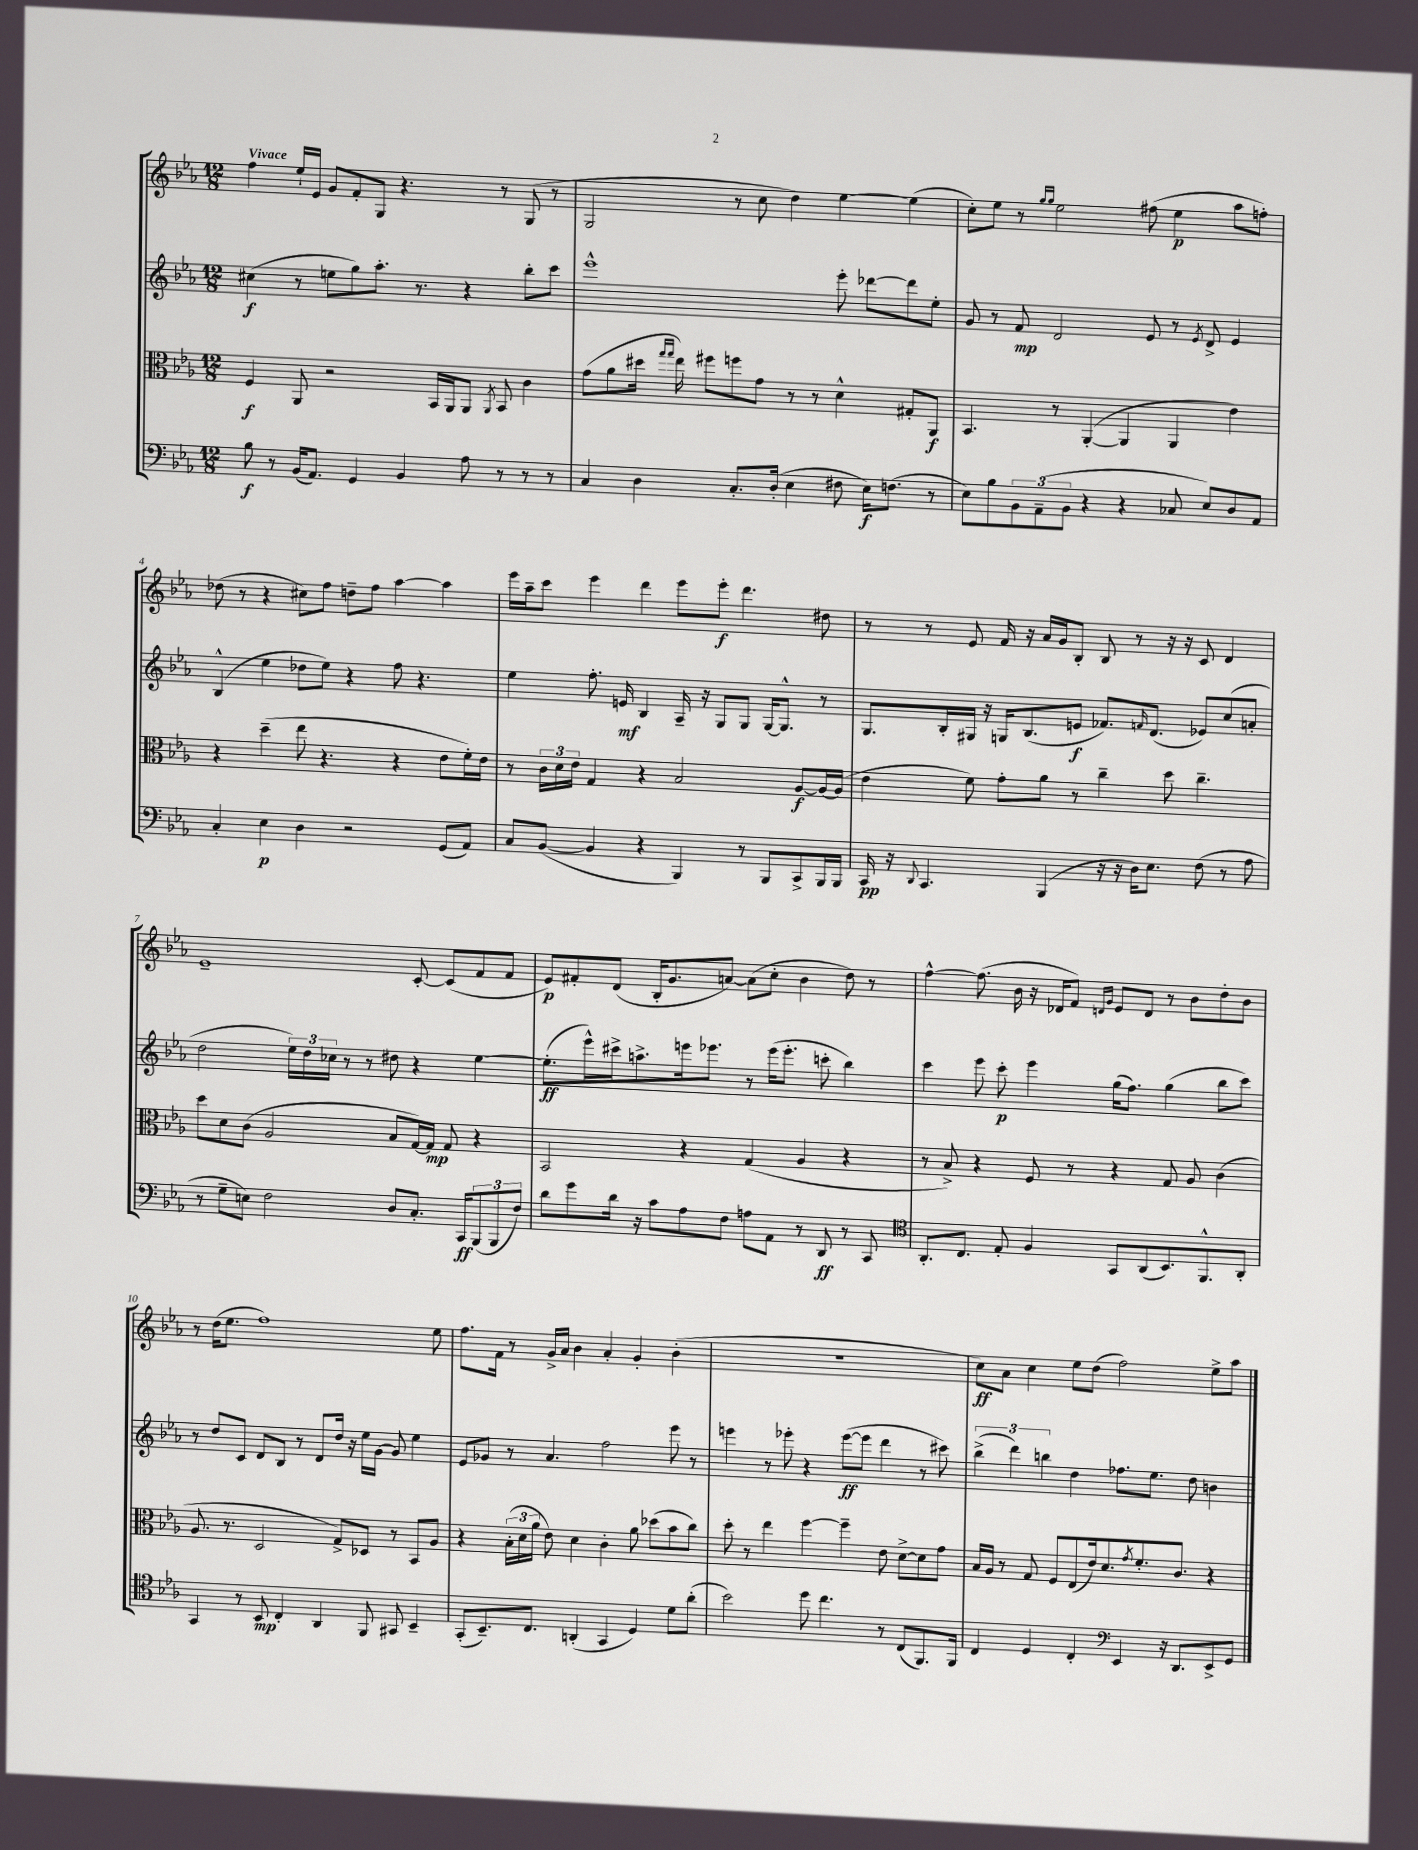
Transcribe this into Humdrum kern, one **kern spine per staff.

**kern	**dynam	**kern	**dynam	**kern	**dynam	**kern	**dynam
*part4	*part4	*part3	*part3	*part2	*part2	*part1	*part1
*staff4	*staff4	*staff3	*staff3	*staff2	*staff2	*staff1	*staff1
*clefF4	*	*clefC3	*	*clefG2	*	*clefG2	*
*k[b-e-a-]	*	*k[b-e-a-]	*	*k[b-e-a-]	*	*k[b-e-a-]	*
*M12/8	*	*M12/8	*	*M12/8	*	*M12/8	*
=1	=1	=1	=1	=1	=1	=1	=1
!	!	!	!	!	!	!LO:TX:a:B:t=Vivace	!
8B-\	f	4F/	f	(4cc#X\	f	4ff\	.
8r	.	.	.	.	.	.	.
(16BB-/KL	.	8AA-/	.	8r	.	16ee-`/LL	.
8.AA-/J)	.	.	.	.	.	16e-/JJ	.
.	.	2r	.	8een\L	.	8g/L	.
4GG/	.	.	.	8gg\)	.	8f'/	.
.	.	.	.	8.aa-'\J	.	8G/J	.
4BB-/	.	.	.	.	.	4.r	.
.	.	.	.	8.r	.	.	.
.	.	16BB-/LL	.	.	.	.	.
.	.	16AA-/J	.	.	.	.	.
8A-\	.	8AA-/J	.	4r	.	.	.
.	.	8qAA-/	.	.	.	.	.
8r	.	8BB-/	.	.	.	8r	.
8r	.	4c\	.	8bb-'\L	.	(8G/	.
8r	.	.	.	8ccc\J	.	8r	.
=2	=2	=2	=2	=2	=2	=2	=2
4C/	.	(8g\L	.	1eee-^^	.	2G/	.
.	.	8a-\	.	.	.	.	.
4D\	.	16dd#X\Jk	.	.	.	.	.
.	.	16qqgg/LL	.	.	.	.	.
.	.	16qqgg/JJ	.	.	.	.	.
.	.	16ee-\)	.	.	.	.	.
.	.	8ff#X\L	.	.	.	.	.
8.C'/L	.	8ffn\	.	.	.	8r	.
.	.	8g\J	.	.	.	8cc\	.
(16D'/Jk	.	.	.	.	.	.	.
4E-\	.	8r	.	.	.	4dd\)	.
.	.	8r	.	.	.	.	.
8F#X\	.	4d^^\	.	8eee-'\	.	[4ee-\	.
16E-\KL)	f	.	.	[8ddd-X\L	.	.	.
(8.Fn\J	.	.	.	.	.	.	.
.	.	8G#X'/L	.	8ddd-\]	.	(4ee-\]	.
8r	.	8AA-/J	f	8ee-'\J	.	.	.
=3	=3	=3	=3	=3	=3	=3	=3
8E-\L)	.	4.BB-/	.	8g/	.	8cc'\L)	.
8B-\	.	.	.	8r	.	8ee-\J	.
12BB-\	.	.	.	8f/	mp	8r	.
(12AA-~\	.	.	.	.	.	.	.
.	.	.	.	.	.	16qqgg/LL	.
.	.	.	.	.	.	16qqgg/JJ	.
.	.	8r	.	2d/	.	2ee-\	.
12BB-\J	.	.	.	.	.	.	.
4r	.	([4AA-'/	.	.	.	.	.
4r	.	4AA-/]	.	.	.	.	.
.	.	.	.	8e-/	.	(8ff#X\	.
8C-X/	.	4AA-/	.	8r	.	4ee-\	p
.	.	.	.	8qe-/	.	.	.
8E-/L)	.	.	.	8d^/	.	.	.
8D/	.	4e-\)	.	4e-/	.	8aa-\L	.
8AA-/J	.	.	.	.	.	8ffn'\J)	.
!!LO:LB:g=z
=4	=4	=4	=4	=4	=4	=4	=4
4C'/	.	4r	.	(4B-^^/	.	(8dd-X\	.
.	.	.	.	.	.	8r	.
4E-\	p	(4dd~\	.	4ee-\	.	4r	.
4D\	.	8ee-\	.	8dd-X\L	.	8cc#X\L)	.
.	.	4.r	.	8ee-\J)	.	8ff\J	.
2r	.	.	.	4r	.	8ddn~\L	.
.	.	.	.	.	.	8ff\J	.
.	.	4r	.	8ff\	.	[4aa-\	.
.	.	.	.	4.r	.	.	.
(8GG/L	.	8e-\L	.	.	.	4aa-\]	.
8AA-/J)	.	16f'\L)	.	.	.	.	.
.	.	16e-\JJ	.	.	.	.	.
=5	=5	=5	=5	=5	=5	=5	=5
8C/L	.	8r	.	4ee-\	.	16eee-\LL	.
.	.	.	.	.	.	16aa-~\J	.
([8BB-/J	.	24c\LL	.	.	.	8ccc\J	.
.	.	24d\	.	.	.	.	.
.	.	24e-\JJ	.	.	.	.	.
4BB-/]	.	4G/	.	8.ff'\	.	4eee-\	.
.	.	.	.	16en/	mf	.	.
4r	.	4r	.	4B-/	.	4ddd\	.
4BBB-/)	.	2B-/	.	16A-~/	.	8eee-\L	.
.	.	.	.	16r	.	.	.
.	.	.	.	8G/L	.	8eee-'\J	f
8r	.	.	.	8G/J	.	4.ddd\	.
8BBB-/L	.	.	.	[16G/KL	.	.	.
.	.	.	.	8.G^^/J]	.	.	.
8CC^/	.	[8A-/L	f	.	.	.	.
16BBB-/L	.	16A-/L_	.	8r	.	8dd#X\	.
16BBB-/JJ	.	(16A-/JJ]	.	.	.	.	.
=6	=6	=6	=6	=6	=6	=6	=6
16CC/	pp	4e-\	.	8.G/L	.	8r	.
16r	.	.	.	.	.	.	.
8qqDD/	.	.	.	.	.	.	.
4.CC/	.	.	.	.	.	8r	.
.	.	.	.	16B-'/L	.	.	.
.	.	8f\)	.	16G#X/JJ	.	8e-/	.
.	.	.	.	16r	.	.	.
.	.	8g'\L	.	16Gn/KL	.	16f/	.
.	.	.	.	(8.B-/	.	16r	.
(4BBB-/	.	8a-\J	.	.	.	16a-/LL	.
.	.	.	.	.	.	16g/J	.
.	.	8r	.	8en/J	f	8B-'/J	.
16r	.	4cc~\	.	8.f-X/L)	.	8B-/	.
16r	.	.	.	.	.	.	.
16D\KL)	.	.	.	.	.	8r	.
.	.	.	.	16qqfn/	.	.	.
8.E-\J	.	.	.	(8.d/J	.	.	.
.	.	8dd\	.	.	.	16r	.
.	.	.	.	.	.	16r	.
(8F\	.	4.cc~\	.	8e-X/L)	.	8c/	.
8r	.	.	.	(8cc/	.	4d/	.
8A-\	.	.	.	8an'/J	.	.	.
!!LO:LB:g=z
=7	=7	=7	=7	=7	=7	=7	=7
8r	.	8dd\L	.	2dd\	.	1e-~	.
8G~\L	.	8d\	.	.	.	.	.
8En\J)	.	(8c\J	.	.	.	.	.
2F\	.	2A-/	.	.	.	.	.
.	.	.	.	24ee-\LL)	.	.	.
.	.	.	.	24dd\	.	.	.
.	.	.	.	24cc-X\JJ	.	.	.
.	.	.	.	8r	.	.	.
.	.	.	.	8r	.	.	.
8D/L	.	8B-/L	.	8dd#X\	.	.	.
8.C'/J	.	[16G/L)	.	4r	.	[8c'/	.
.	.	16G/JJ]	mp	.	.	.	.
.	.	8G/	.	.	.	(8c/L]	.
16CC/KL	ff	.	.	.	.	.	.
(12BBB-/	.	4r	.	[4ee-\	.	8f/	.
12BBB-/	.	.	.	.	.	.	.
.	.	.	.	.	.	8f/J	.
12F/J)	.	.	.	.	.	.	.
=8	=8	=8	=8	=8	=8	=8	=8
8d\L	.	2BB-/	.	(8.ee-'\L]	ff	8e-/L)	p
8g\	.	.	.	.	.	8f#X'/	.
.	.	.	.	16eee-^^\L)	.	.	.
16d\Jk	.	.	.	16ccc#X^\J	.	(8d/J	.
16r	.	.	.	8.aan^\	.	.	.
8c\L	.	.	.	.	.	16B-'/KL	.
.	.	.	.	.	.	8.g/	.
8A-\	.	4r	.	16eeen\k	.	.	.
.	.	.	.	8.eee-X\J	.	.	.
8F\J	.	.	.	.	.	[8an/J)	.
8An\L	.	(4G/	.	8r	.	(8a\L]	.
8AA-\J	.	.	.	(16eee-\KL	.	8cc'\J	.
.	.	.	.	8.eee-'\J	.	.	.
8r	.	4A-/	.	.	.	4b-\	.
8DD/	ff	.	.	8cccn'\	.	.	.
8r	.	4r	.	4bb-\)	.	8dd\)	.
8CC/	.	.	.	.	.	8r	.
=9	=9	=9	=9	=9	=9	=9	=9
*clefC4	*	*	*	*	*	*	*
8.AA-'/L	.	8r	.	4ccc\	.	[4ff^^\	.
.	.	8B-^/)	.	.	.	.	.
8.C/J	.	.	.	.	.	.	.
.	.	4r	.	8eee-\	.	(8.ff\]	.
8E-'/	.	.	.	8ccc'\	p	.	.
.	.	.	.	.	.	16b-\	.
4F/	.	8F/	.	4eee-\	.	16r	.
.	.	.	.	.	.	16d-X/KL	.
.	.	8r	.	.	.	8f/J)	.
.	.	.	.	.	.	16qqdn/LL	.
.	.	.	.	.	.	16qqg/JJ	.
8GG/L	.	4r	.	(16gg\KL	.	8e-/L	.
.	.	.	.	8.ff\J)	.	.	.
(8AA-/	.	.	.	.	.	8d/J	.
8.BB-/)	.	8G/	.	(4gg\	.	8r	.
.	.	8A-/	.	.	.	8b-\L	.
8.FF^^/	.	.	.	.	.	.	.
.	.	(4c\	.	8bb-\L	.	8dd'\	.
8AA-'/J	.	.	.	8ccc\J)	.	8b-\J	.
!!LO:LB:g=z
=10	=10	=10	=10	=10	=10	=10	=10
4GG/	.	8.A-/	.	8r	.	8r	.
.	.	.	.	8dd/L	.	(16dd\KL	.
.	.	8.r	.	.	.	8.ee-\J	.
8r	.	.	.	8c/J	.	.	.
8BB-/	mp	2D/	.	8d/L	.	1ff)	.
4C'/	.	.	.	8B-/J	.	.	.
.	.	.	.	8r	.	.	.
4AA-/	.	.	.	8d/L	.	.	.
.	.	8G^/L)	.	16dd/Jk	.	.	.
.	.	.	.	16r	.	.	.
8FF/	.	8D-X/J	.	16ee-\LL	.	.	.
.	.	.	.	[16g\JJ	.	.	.
8GG#X/	.	8r	.	8g/]	.	.	.
4BB-~/	.	8BB-/L	.	4ee-\	.	.	.
.	.	8A-/J	.	.	.	8ee-\	.
=11	=11	=11	=11	=11	=11	=11	=11
(8GG'/L	.	4r	.	8e-/L	.	8.ff\L	.
8.BB-~/)	.	.	.	8g-X/J	.	.	.
.	.	.	.	.	.	16f\Jk	.
.	.	(24B-'\LL	.	8r	.	8r	.
.	.	24d\	.	.	.	.	.
8.C/J	.	.	.	.	.	.	.
.	.	24a-\JJ	.	.	.	.	.
.	.	8e-\)	.	4.a-/	.	16g^/LL	.
.	.	.	.	.	.	16a-/JJ	.
(4AAn'/	.	4d\	.	.	.	4b-\	.
4GG/	.	4c'\	.	2ff\	.	4a-'/	.
4D/)	.	8a-\	.	.	.	4g'/	.
.	.	(8dd-X\L	.	.	.	.	.
8d\L	.	8b-\	.	8eee-\	.	(4b-'\	.
(8a-'\J	.	8cc\J)	.	8r	.	.	.
=12	=12	=12	=12	=12	=12	=12	=12
2b-\)	.	8dd'\	.	4eeen\	.	1.r	.
.	.	8r	.	.	.	.	.
.	.	4ee-\	.	8r	.	.	.
.	.	.	.	8eee-X'\	.	.	.
8dd\	.	[4ff\	.	4r	.	.	.
4.cc\	.	.	.	.	.	.	.
.	.	4ff~\]	.	([8eee-\L	ff	.	.
.	.	.	.	8eee-\J]	.	.	.
8r	.	8e-\	.	4ddd\	.	.	.
(8C/L	.	[8d^\L	.	.	.	.	.
8.FF/)	.	8d\]	.	8r	.	.	.
.	.	8g\J	.	8ccc#X\)	.	.	.
16FF/Jk	.	.	.	.	.	.	.
=13	=13	=13	=13	=13	=13	=13	=13
4C/	.	16B-/LL	.	(6bb-^\	.	8cc\L)	ff
.	.	16A-/JJ	.	.	.	.	.
.	.	8r	.	.	.	8a-\J	.
.	.	.	.	6ddd\)	.	.	.
4D/	.	8G/	.	.	.	4cc\	.
.	.	.	.	6bbn\	.	.	.
.	.	8F/L	.	.	.	.	.
4C'/	.	(8E-/	.	4dd\	.	8ee-\L	.
.	.	16e-/k)	.	.	.	(8dd\J	.
.	.	8.d/	.	.	.	.	.
*clefF4	*	*	*	*	*	*	*
4EE-/	.	.	.	8.ff-X\L	.	2ff\)	.
.	.	8qg/	.	.	.	.	.
.	.	8.f'/	.	.	.	.	.
.	.	.	.	8.ee-\J	.	.	.
16r	.	.	.	.	.	.	.
8.DD/L	.	8.c/J	.	.	.	.	.
.	.	.	.	8dd\	.	.	.
8EE-^/	.	4r	.	4bn\	.	8ee-^\L	.
8GG/J	.	.	.	.	.	8aa-\J	.
==	==	==	==	==	==	==	==
*-	*-	*-	*-	*-	*-	*-	*-
